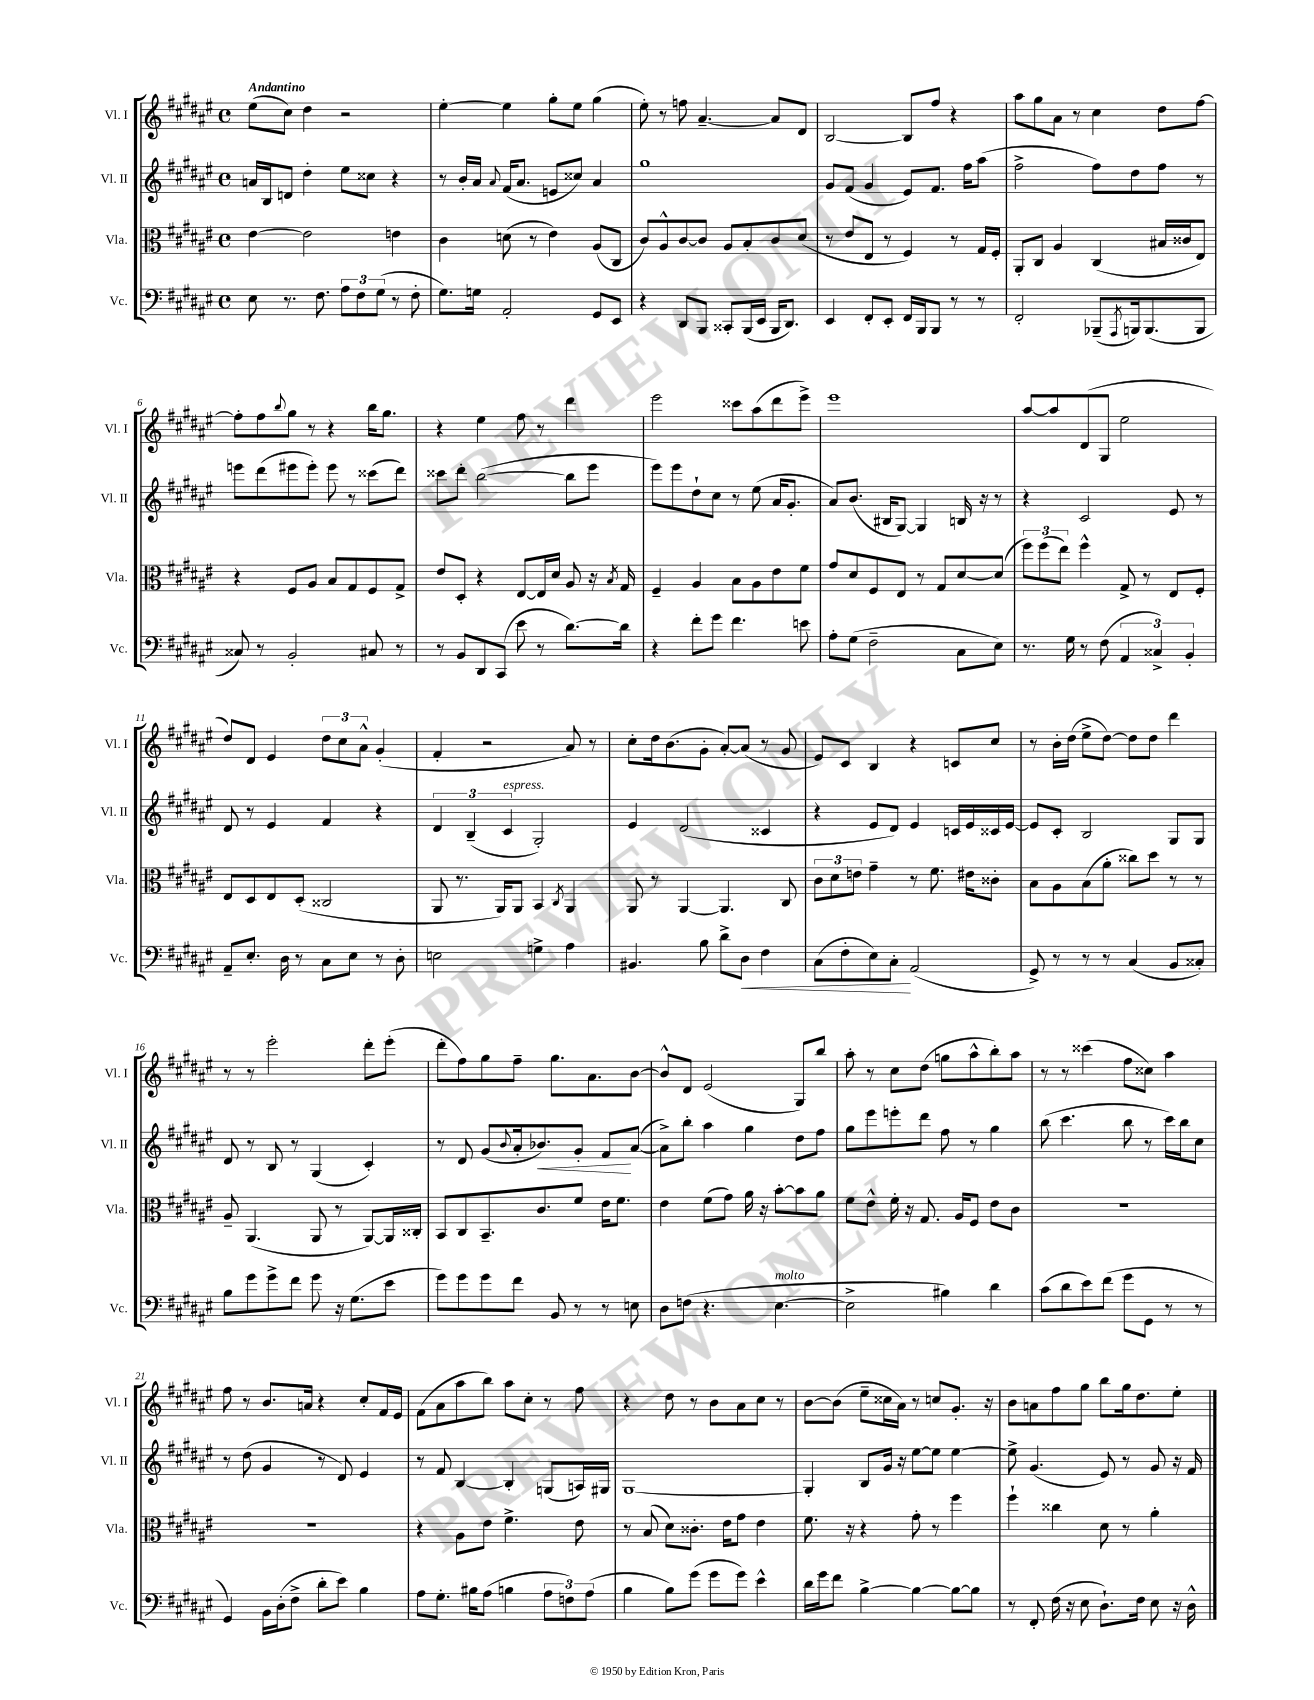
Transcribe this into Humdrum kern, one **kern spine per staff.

**kern	**dynam	**kern	**kern	**dynam	**kern
*part4	*part4	*part3	*part2	*part2	*part1
*staff4	*staff4	*staff3	*staff2	*staff2	*staff1
*I"Vc.	*	*I"Vla.	*I"Vl. II	*	*I"Vl. I
*I'Vc.	*	*I'Vla.	*I'Vl. II	*	*I'Vl. I
*clefF4	*	*clefC3	*clefG2	*	*clefG2
*k[f#c#g#d#a#e#]	*	*k[f#c#g#d#a#e#]	*k[f#c#g#d#a#e#]	*	*k[f#c#g#d#a#e#]
*M4/4	*	*M4/4	*M4/4	*	*M4/4
*met(c)	*	*met(c)	*met(c)	*	*met(c)
=1	=1	=1	=1	=1	=1
!	!	!	!	!	!LO:TX:a:B:t=Andantino
8E#\	.	[4e#\	16an/LL	.	(8ee#\L
.	.	.	16B/J	.	.
8.r	.	.	8dn/J	.	8cc#\J)
.	.	2e#\]	4dd#'\	.	4dd#\
8.F#\	.	.	.	.	.
12A#\L	.	.	8ee#\L	.	2r
12F#\	.	.	.	.	.
.	.	.	8cc##X\J	.	.
(12G#\J	.	.	.	.	.
8r	.	4en\	4r	.	.
8F#'\	.	.	.	.	.
=2	=2	=2	=2	=2	=2
8.G#\L)	.	4c#\	8r	.	[4ee#'\
.	.	.	16b'/LL	.	.
16Gn\Jk	.	.	16a#/JJ	.	.
.	.	.	8qqa#/	.	.
2AA#'/	.	(8dn\	(16f#/KL	.	4ee#\]
.	.	.	8.a#/J	.	.
.	.	8r	.	.	.
.	.	4e#\)	8en/L	.	8gg#'\L
.	.	.	8cc##X/J)	.	8ee#\J
8GG#/L	.	(8A#/L	4a#/	.	(4gg#\
8EE#/J	.	8C#/J	.	.	.
=3	=3	=3	=3	=3	=3
4r	.	8c#/L)	1gg#	.	8ee#'\)
.	.	8A#^^/	.	.	8r
8DD#/L	.	[8c#/	.	.	8ffn\
8BBB/J	.	8c#/J]	.	.	[4.a#~/
8CC##X'/L	.	8A#/L	.	.	.
(16BBB/L	.	8B'/	.	.	.
16EE#/JJ	.	.	.	.	.
16BBB/KL	.	8c#/	.	.	8a#/L]
8.DD#/J)	.	.	.	.	.
.	.	(8d#/J	.	.	8d#/J
=4	=4	=4	=4	=4	=4
4EE#/	.	8r	8g#/L	.	[2B/
.	.	8e#/L	(8f#/J	.	.
8FF#'/L	.	8E#/J	4g#/	.	.
8EE#'/J	.	8r	.	.	.
16FF#/LL	.	4F#/)	8e#/L)	.	8B/L]
16BBB/J	.	.	.	.	.
8BBB/J	.	.	8.f#/J	.	8ff#/J
8r	.	8r	.	.	4r
.	.	.	16ff#\KL	.	.
8r	.	16G#/LL	(8aa#\J	.	.
.	.	16F#'/JJ	.	.	.
=5	=5	=5	=5	=5	=5
2FF#'/	.	8AA#'/L	2ff#^\	.	8aa#\L
.	.	8C#/J	.	.	8gg#\
.	.	4A#/	.	.	8a#\J
.	.	.	.	.	8r
(8BBB-X~/L	.	(4C#/	8ff#\L)	.	4cc#\
8qAAA#/	.	.	.	.	.
16BBBn/k)	.	.	8dd#\	.	.
(8.BBB/	.	.	.	.	.
.	.	16B#X/LL	8ff#\J	.	8dd#\L
.	.	16c##X/J	.	.	.
8BBB/J	.	8E#/J)	8r	.	[8ff#\J
!!LO:LB:g=z
=6	=6	=6	=6	=6	=6
8C##X/)	.	4r	8eeen\L	.	8ff#'\L]
8r	.	.	(8ddd#\	.	8ff#\
.	.	.	.	.	8qqbb/
2BB'/	.	8F#/L	8eee#X\	.	8gg#\J
.	.	8A#/J	8eee#'\J)	.	8r
.	.	8B/L	8eee#\	.	4r
.	.	8G#/	8r	.	.
8C#X/	.	8F#/	(8ccc##X\L	.	16bb\KL
.	.	.	.	.	8.gg#\J
8r	.	8G#^/J	8ddd#\J)	.	.
=7	=7	=7	=7	=7	=7
8r	.	8e#/L	8ccc##X\L	.	4r
8BB/L	.	8D#'/J	8ddd#'\J	.	.
8DD#/	.	4r	([2bb\	.	4ee#\
(8CC#/J	.	.	.	.	.
8e#\	.	[8E#/L	.	.	8ff#\
8r	.	16E#/L]	.	.	8r
.	.	16d#/JJ	.	.	.
[8.d#\L)	.	8A#/	8bb\L]	.	4ddd#\
.	.	16r	8eee#\J	.	.
.	.	8qB/	.	.	.
16d#\Jk]	.	16G#/	.	.	.
=8	=8	=8	=8	=8	=8
4r	.	4F#~/	8eee#\L)	.	2eee#\
.	.	.	8eee#\	.	.
8f#'\L	.	4A#/	8dd#`\	.	.
8g#\J	.	.	8cc#\J	.	.
4.f#\	.	8B\L	8r	.	8ccc##X\L
.	.	8A#\	(8ee#\	.	(8aa#\
.	.	8e#\	16a#/KL	.	8ddd#\
.	.	.	8.g#'/J	.	.
8en\	.	8f#\J	.	.	8eee#^\J)
=9	=9	=9	=9	=9	=9
8A#'\L	.	8g#/L	8a#/L)	.	1eee#
(8G#\J	.	8d#/	(8.b/J	.	.
2F#~\	.	8F#/	.	.	.
.	.	.	16B#X/KL	.	.
.	.	8E#/J	[8G#/J)	.	.
.	.	8r	4G#/]	.	.
.	.	8G#/L	.	.	.
8C#\L	.	[8d#/	16Bn/	.	.
.	.	.	16r	.	.
8E#\J)	.	(8d#/J]	8r	.	.
=10	=10	=10	=10	=10	=10
8.r	.	12ff#\L)	4r	.	[8aa#/L
.	.	(12ff#\	.	.	.
.	.	.	.	.	8aa#/]
.	.	12ee#\J)	.	.	.
16G#\	.	.	.	.	.
8r	.	4ff#^^\	2c#/	.	(8d#/
(8F#\	.	.	.	.	8G#/J
6AA#/	.	8G#^/	.	.	2ee#\
.	.	8r	.	.	.
6C##X^/)	.	.	.	.	.
.	.	8E#/L	8e#/	.	.
6BB'/	.	.	.	.	.
.	.	8F#'/J	8r	.	.
!!LO:LB:g=z
=11	=11	=11	=11	=11	=11
8AA#~/L	.	8E#/L	8d#/	.	8dd#/L)
8.E#'/J	.	8D#/	8r	.	8d#/J
.	.	8E#/	4e#/	.	4e#/
16D#\	.	.	.	.	.
8r	.	(8D#'/J	.	.	.
8C#\L	.	2C##X/	4f#/	.	12dd#\L
.	.	.	.	.	12cc#\
8E#\J	.	.	.	.	.
.	.	.	.	.	12a#^^\J
8r	.	.	4r	.	(4g#'/
8D#'\	.	.	.	.	.
=12	=12	=12	=12	=12	=12
2En\	.	8AA#/	6d#/	.	4f#'/
.	.	8.r	.	.	.
.	.	.	(6B~/	.	.
.	.	.	.	.	2r
.	.	16AA#/KL)	.	.	.
!	!	!	!LO:TX:a:i:t=espress.	!	!
.	.	.	6c#/	.	.
.	.	8AA#/J	.	.	.
4Gn^\	.	4BB/	2G#'/)	.	.
.	.	8qC#/	.	.	.
4A#\	.	4AA#/	.	.	8a#/)
.	.	.	.	.	8r
=13	=13	=13	=13	=13	=13
4.BB#X/	.	8AA#/	4e#/	.	8cc#'\L
.	.	8r	.	.	16dd#\k
.	.	.	.	.	(8.b\
.	.	[4AA#/	(2d#/	.	.
8B\	.	.	.	.	8g#'\J
8d#^\L	.	4.AA#/]	.	.	[8a#'/L)
!	!LO:HP:b	!	!	!	!
8D#\J	<	.	.	.	(8a#/J]
4F#\	.	.	4c##X/	.	8r
.	.	8C#/	.	.	8g#/
=14	=14	=14	=14	=14	=14
(8C#\L	.	12c#\L	4r	.	8e#/L)
.	.	12d#\	.	.	.
8F#'\	.	.	.	.	8c#/J
.	.	12en\J	.	.	.
8E#\)	.	4g#~\	8e#/L	.	4B/
8C#'\J	.	.	8d#/J)	.	.
(2AA#/	[	8r	4e#/	.	4r
.	.	8.f#\	.	.	.
.	.	.	16cn/LL	.	8cn/L
.	.	16e#X\KL	16e#/	.	.
.	.	8c##X'\J	16c##X/	.	8cc#/J
.	.	.	[16e#/JJ	.	.
=15	=15	=15	=15	=15	=15
8GG#^/)	.	8B\L	8e#/L]	.	8r
8r	.	8A#\	8c#'/J	.	16b'\LL
.	.	.	.	.	(16dd#\JJ
8r	.	(8B\	2B/	.	8ee#^\L
8r	.	8a#'\J	.	.	[8dd#\J)
(4C#/	.	8cc##X\L)	.	.	8dd#\L]
.	.	8dd#\J	.	.	8dd#\J
8BB/L	.	8r	8G#/L	.	4ddd#\
8C##X'/J)	.	8r	8G#/J	.	.
!!LO:LB:g=z
=16	=16	=16	=16	=16	=16
8B\L	.	8A#~/	8d#/	.	8r
8g#\	.	(4.AA#/	8r	.	8r
8g#^\	.	.	8B/	.	2eee#'\
8f#\J	.	.	8r	.	.
8g#\	.	8AA#/	(4G#/	.	.
16r	.	8r	.	.	.
(8.G#\L	.	.	.	.	.
.	.	[8AA#/L)	4c#'/)	.	8ddd#'\L
8e#\J	.	16AA#/L]	.	.	(8eee#'\J
.	.	16C##X'/JJ	.	.	.
=17	=17	=17	=17	=17	=17
8g#\L)	.	8BB/L	8r	.	8ddd#'\L
8g#\	.	8C#/	8d#/	.	8ff#\)
8g#\	.	8.BB~/	(8g#/L	.	8gg#\
.	.	.	8qqb/	.	.
8f#\J	.	.	16a#'/k	.	8ff#~\J
!	!	!	!	!LO:HP:b	!
.	.	8.c#/	8.b-X/)	<	.
8BB/	.	.	.	.	8.gg#\L
8r	.	8f#/J	8g#'/J	.	.
.	.	.	.	.	8.a#\
8r	.	16e#\KL	8f#/L	.	.
.	.	8.f#\J	.	.	.
8En\	.	.	([8a#/J	[	[8b\J
=18	=18	=18	=18	=18	=18
8D#\L	.	4e#\	8a#^\L])	.	8b^^/L]
(8Fn\J	.	.	8bb'\J	.	8d#/J
4.r	.	(8f#\L	4aa#\	.	(2e#/
.	.	8g#\J)	.	.	.
.	.	16a#\	4gg#\	.	.
.	.	16r	.	.	.
!LO:TX:a:i:t=molto	!	!	!	!	!
[4.E#\	.	[8b'\L	.	.	.
.	.	8b\]	8dd#\L	.	8G#/L)
.	.	8a#\J	8ff#\J	.	8bb/J
=19	=19	=19	=19	=19	=19
2E#^\]	.	8f#\L	8gg#\L	.	8aa#'\
.	.	8e#^^\J	8eee#\	.	8r
.	.	16f#'\	8eeen'\	.	8cc#\L
.	.	16r	.	.	.
.	.	8.G#/	8ddd#\J	.	(8dd#\J
4B#X\)	.	.	8ff#\	.	8ggn\L
.	.	16A#/KL	.	.	.
.	.	8F#/J	8r	.	8aa#^^\
4d#\	.	8e#\L	4gg#\	.	8bb'\)
.	.	8c#\J	.	.	8aa#\J
=20	=20	=20	=20	=20	=20
(8c#\L	.	1r	(8bb\	.	8r
8d#\	.	.	4.ccc#\	.	8r
8e#\)	.	.	.	.	(4ccc##X\
(8f#\J	.	.	.	.	.
8g#\L	.	.	8bb\	.	8ff#\L
8GG#\J	.	.	8r	.	8cc##X\J)
8r	.	.	16ccc#\LL)	.	4aa#\
.	.	.	16bb\J	.	.
8r	.	.	8cc#\J	.	.
!!LO:LB:g=z
=21	=21	=21	=21	=21	=21
4GG#/)	.	1r	8r	.	8ff#\
.	.	.	(8dd#\	.	8r
16BB\LL	.	.	4g#/	.	8.b/L
(16D#'\J	.	.	.	.	.
8F#^\J	.	.	.	.	.
.	.	.	.	.	16an/Jk
8d#'\L	.	.	8r	.	4r
8e#\J)	.	.	8d#/)	.	.
4B\	.	.	4e#/	.	8cc#'/L
.	.	.	.	.	16f#/L
.	.	.	.	.	16e#/JJ
=22	=22	=22	=22	=22	=22
8A#\L	.	4r	8r	.	(8f#\L
8.G#'\J	.	.	8f#/	.	8a#\
.	.	8A#\L	[4B/	.	8aa#\
16B#X\KL	.	.	.	.	.
(8A#\J	.	8e#\J	.	.	8bb\J)
4Bn\	.	4.f#^\	4B'/]	.	8aa#\L
.	.	.	.	.	8cc#'\J
12A#\L	.	.	(8Gn/L	.	8r
12Fn\)	.	.	.	.	.
.	.	8e#\	16An/L)	.	8ff#\
(12A#\J	.	.	.	.	.
.	.	.	16G#X/JJ	.	.
=23	=23	=23	=23	=23	=23
4B\	.	8r	[1G#	.	4r
.	.	(8B/	.	.	.
8B\L)	.	8d#\L)	.	.	8dd#\
(8g#\J	.	8.c##X'\J	.	.	8r
8g#\L	.	.	.	.	8b\L
.	.	16e#\KL	.	.	.
8g#\J)	.	8g#\J	.	.	8a#\
4e#^^\	.	4e#\	.	.	8cc#\J
.	.	.	.	.	8r
=24	=24	=24	=24	=24	=24
16d#\LL	.	8.f#\	4G#'/]	.	[8b\L
16g#\J	.	.	.	.	.
8f#\J	.	.	.	.	(8b\J]
.	.	16r	.	.	.
[4B^\	.	4r	8B/L	.	8ee#~\L
.	.	.	16g#/Jk	.	16cc##X\L
.	.	.	16r	.	16a#\JJ)
4B\_	.	8g#'\	[8ee#\L	.	8r
.	.	8r	8ee#\J]	.	8ccn/L
8B\L_	.	4ff#\	[4ee#\	.	8.g#'/J
8B\J]	.	.	.	.	.
.	.	.	.	.	16r
=25	=25	=25	=25	=25	=25
8r	.	4ff#`\	8ee#^\]	.	8b\L
8FF#'/	.	.	(4.g#/	.	8an\
(16F#\	.	4cc##X\	.	.	8ff#\
16r	.	.	.	.	.
8E#\	.	.	.	.	8gg#\J
8.D#`\L)	.	8d#\	8e#/)	.	8bb\L
.	.	8r	8r	.	16gg#\k
16F#\Jk	.	.	.	.	8.dd#\
8E#\	.	4a#'\	8g#/	.	.
16r	.	.	16r	.	8ee#'\J
16D#^^\	.	.	16f#/	.	.
==	==	==	==	==	==
*-	*-	*-	*-	*-	*-
